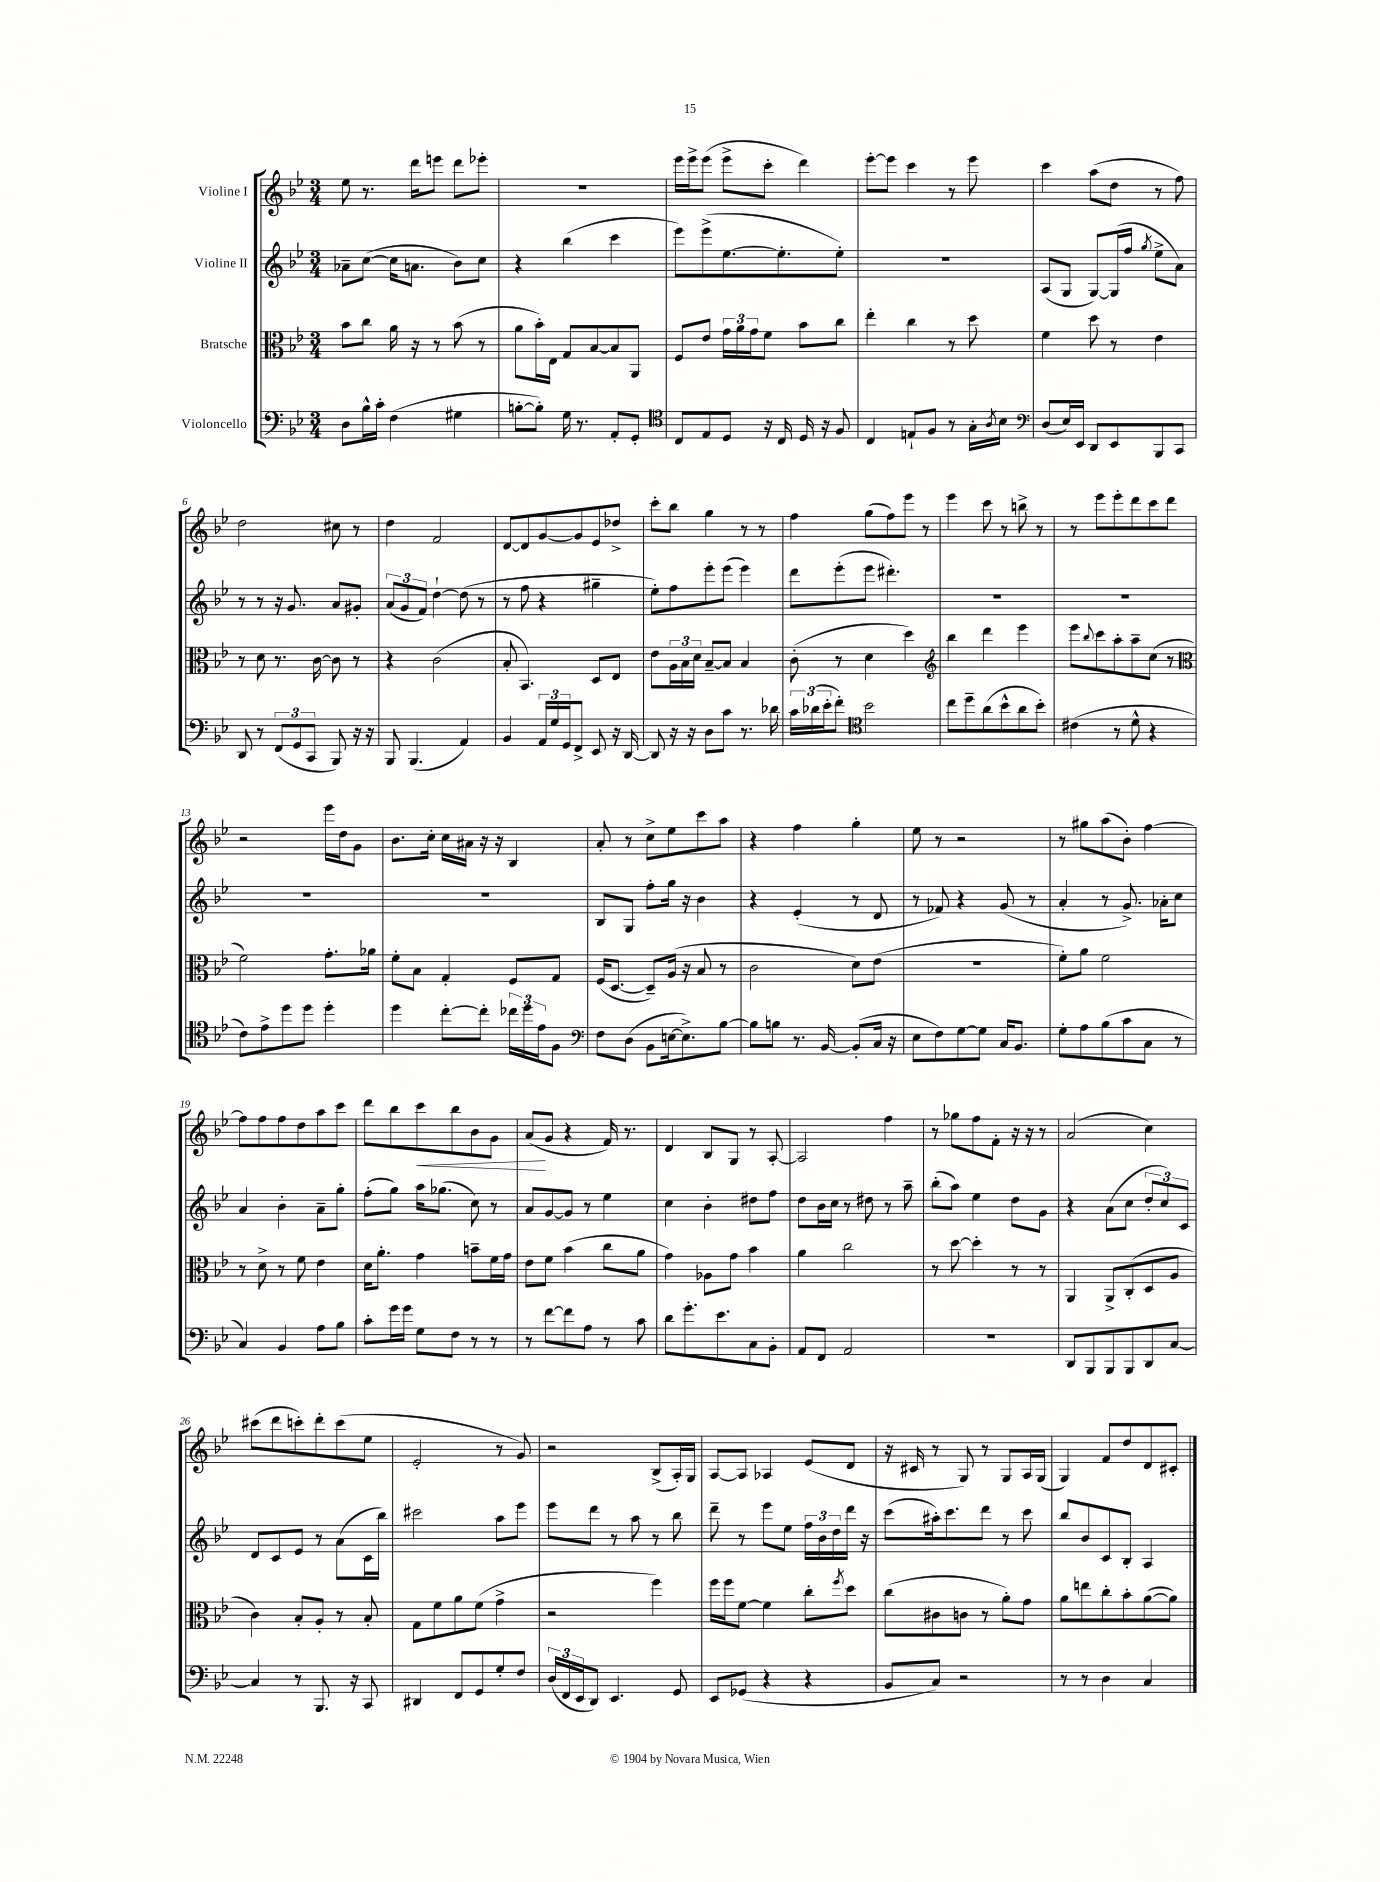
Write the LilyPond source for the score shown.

<<
\new StaffGroup <<
\new Staff = "s0" \with { instrumentName = "Violine I" } {
    \clef treble \key bes \major \numericTimeSignature \time 3/4
    ees''8 r8. d'''16 e'''8 d'''8 ees'''8-. |
    R2. |
    ees'''16 ees'''16-> ees'''8( ees'''8-> c'''8-. d'''4) |
    ees'''8~-. ees'''8 c'''4 r8 ees'''8 |
    c'''4 a''8( d''8 r8 f''8) |
    d''2 cis''8 r8 |
    d''4 f'2 |
    d'8~ d'8 g'8~ g'8 ees'8 des''8-> |
    c'''8-. bes''8 g''4 r8 r8 |
    f''4 g''8( f''8) ees'''8 r8 |
    ees'''4 c'''8 r8 b''8-> r8 |
    r8 ees'''8 ees'''8-. d'''8 c'''8 d'''8 |
    r2 ees'''16 d''16 g'8 |
    bes'8. c''16-. c''16 ais'16 r16 r16 bes4 |
    a'8-. r8 c''8-> ees''8 c'''8 a''8 |
    r4 f''4 g''4-. |
    ees''8 r8 r2 |
    r8 gis''8 a''8( bes'8-.) f''4~ |
    f''8 f''8 f''8 d''8 a''8 c'''8 |
    d'''8 bes''8 c'''8\< bes''8 bes'8 g'8 |
    a'8\!( g'8 r4 f'16) r8. |
    d'4 bes8 g8 r8 a8~-. |
    a2 f''4 |
    r8 ges''8 f''8 f'8-. r16 r16 r8 |
    a'2( c''4) |
    cis'''8( d'''8 c'''8-.) d'''8-. c'''8( ees''8 |
    ees'2-. r8 g'8) |
    r2 bes8->( a16-.) g16 |
    a8~ a8 aes4 ees'8( d'8 |
    r16 cis'16 r8 g8) r8 g8 a16 g16( |
    g4) f'8 d''8 d'8 cis'8-. \bar "|." |
}
\new Staff = "s1" \with { instrumentName = "Violine II" } {
    \clef treble \key bes \major \numericTimeSignature \time 3/4
    aes'8-- c''8~( c''16 a'8. bes'8) c''8 |
    r4 bes''4( c'''4 |
    ees'''8) ees'''8->( ees''8.~ ees''8.-. ees''8-.) |
    R2. |
    a8( g8 g8~) g16( f''16 \acciaccatura { g''8 } ees''8-> a'8) |
    r8 r8 r16 g'8. a'8 gis'8-. |
    \tuplet 3/2 { a'8( g'8 f'8) } d''4~-! d''8( r8 |
    r8 f''8 r4 gis''4-- |
    ees''8-.) f''8 ees'''8-. ees'''8( ees'''4) |
    d'''8 ees'''8-.( ees'''8 dis'''4.-.) |
    R2. |
    R2. |
    R2. |
    R2. |
    bes8 g8 f''8-. g''16 r16 bes'4 |
    r4 ees'4-.( r8 d'8 |
    r8 fes'8) r4 g'8( r8 |
    a'4-. r8 g'8.->) aes'16-. c''8 |
    a'4 bes'4-. a'8-- g''8-. |
    f''8-.( g''8) a''16 ges''8.( c''8) r8 |
    a'8 g'8~ g'8 r8 ees''4 |
    c''4 bes'4-. dis''8 f''8 |
    d''8 bes'16 c''16 r8 dis''8 r8 a''8-- |
    bes''8-.( a''8) ees''4 d''8 g'8 |
    r4 a'8( c''8 \tuplet 3/2 { d''8-. c''8) c'8 } |
    d'8 c'8 ees'8 r8 a'8( c'16 bes''16) |
    cis'''2 a''8 ees'''8 |
    ees'''8 d'''8 r8 a''8 r8 bes''8 |
    d'''8-- r8 ees'''8 ees''8 \tuplet 3/2 { f''16 bes'16 d''16 } d'''16 r16 |
    c'''8( ais''16-.) c'''8. d'''8 r8 c'''8 |
    bes''8 bes'8 c'8 bes8-. a4 \bar "|." |
}
\new Staff = "s2" \with { instrumentName = "Bratsche" } {
    \clef alto \key bes \major \numericTimeSignature \time 3/4
    bes'8 c''8 a'16 r16 r8 bes'8( r8 |
    a'8 bes'16-.) ees16 g8 bes8~ bes8 a,8 |
    f8 ees'8 \tuplet 3/2 { g'16 a'16 g'16 } f'8 bes'8 c''8 |
    ees''4-. c''4 r8 d''8 |
    f'4 d''8 r8 ees'4 |
    r8 d'8 r8. c'16~ c'8 r8 |
    r4 c'2( |
    bes8-. bes,4.) d8 ees8 |
    ees'8 \tuplet 3/2 { a16 bes16 d'16 } bes8~-- bes8 bes4 |
    c'8-.( r8 d'4 d''4) |
    \clef treble bes''4 d'''4 ees'''4 |
    ees'''8 \appoggiatura { bes''8 } c'''8 a''8-. a''8-- c''8( r8 |
    \clef alto f'2) g'8.-. aes'16 |
    f'8-. bes8 g4-. f8 g8 |
    f16( d8.~ d8--) a16( r16 bes8 r8 |
    c'2 d'8) ees'8( |
    R2. |
    f'8-.) a'8 f'2 |
    r8 d'8-> r8 f'8 ees'4 |
    d'16 a'8.-. g'4 b'8-- f'16 g'16 |
    ees'8 f'8 bes'4( c''8 a'8 |
    g'4) aes8 g'8 bes'4 |
    a'4 c''2 |
    r8 d''8~ d''4-. r8 r8 |
    a,4 a,8-> c8-.( d8 a8 |
    c'4) bes8-. a8-. r8 bes8-. |
    g8 f'8 a'8 f'8( g'4-> |
    r2 f''4) |
    f''16 f''16 f'8~ f'4 c''8-. \acciaccatura { f''8 } d''8 |
    c''8( cis'8 c'8 r8 a'8-.) g'8 |
    a'8 e''8 c''8-. bes'8-. a'8~( a'8) \bar "|." |
}
\new Staff = "s3" \with { instrumentName = "Violoncello" } {
    \clef bass \key bes \major \numericTimeSignature \time 3/4
    d8 bes16-^ c'16-. f4( gis4 |
    b8~-. b8-.) g16 r8. a,8-. g,8-. |
    \clef tenor c8 ees8 d8 r16 c16 d16 r16 f8 |
    c4 e8-! f8 r8 g16-. \acciaccatura { a8 } bes16 |
    \clef bass d8( ees16) ees,16 d,8 ees,8 bes,,8 c,8 |
    d,8 r8 \tuplet 3/2 { f,8( g,8 c,8 } bes,,8) r16 r16 |
    bes,,8 bes,,4.( a,4) |
    bes,4 \tuplet 3/2 { a,16 g16 g,16 } f,8-> ees,8 r16 d,16~ |
    d,8 r16 r16 d8 c'8 r8. des'16 |
    \tuplet 3/2 { c'16 des'16( ees'16-. } f'8-.) \clef tenor bes'2 |
    c''8 d''8-- a'8( bes'8-^ a'8 bes'8-.) |
    cis'4( r8 d'8-^ r4 |
    c'8) ees'8-> d''8 d''8 d''4-. |
    d''4 c''8~-. c''8-. \tuplet 3/2 { ces''16 d''16 ees'16 } f8 |
    \clef bass f8 d8( bes,8 e16~ e8.->) bes8~ |
    bes8 b8 r8. bes,16~ bes,8-.( c16 r16 |
    ees8 f8) g8~ g8 c16 bes,8. |
    g8-. a8 bes8( c'8 c8 r8 |
    c4) bes,4 a8 bes8 |
    c'8-. g'16 g'16 g8 f8 r8 r8 |
    r8 f'8~ f'8 a8 r8 c'8 |
    d'8 g'8.-. ees'8. c8 bes,8-. |
    a,8 f,8 a,2 |
    R2. |
    d,8 bes,,8 bes,,8 bes,,8 d,8 c8~ |
    c4 r8 bes,,8. r16 c,8 |
    dis,4 f,8 g,8 g8-. f8 |
    \tuplet 3/2 { d16( f,16 ees,16 } d,8) ees,4. g,8 |
    ees,8 ges,8( r4 r4 |
    bes,8 c8) r2 |
    r8 r8 d4 c4 \bar "|." |
}
>>
>>
